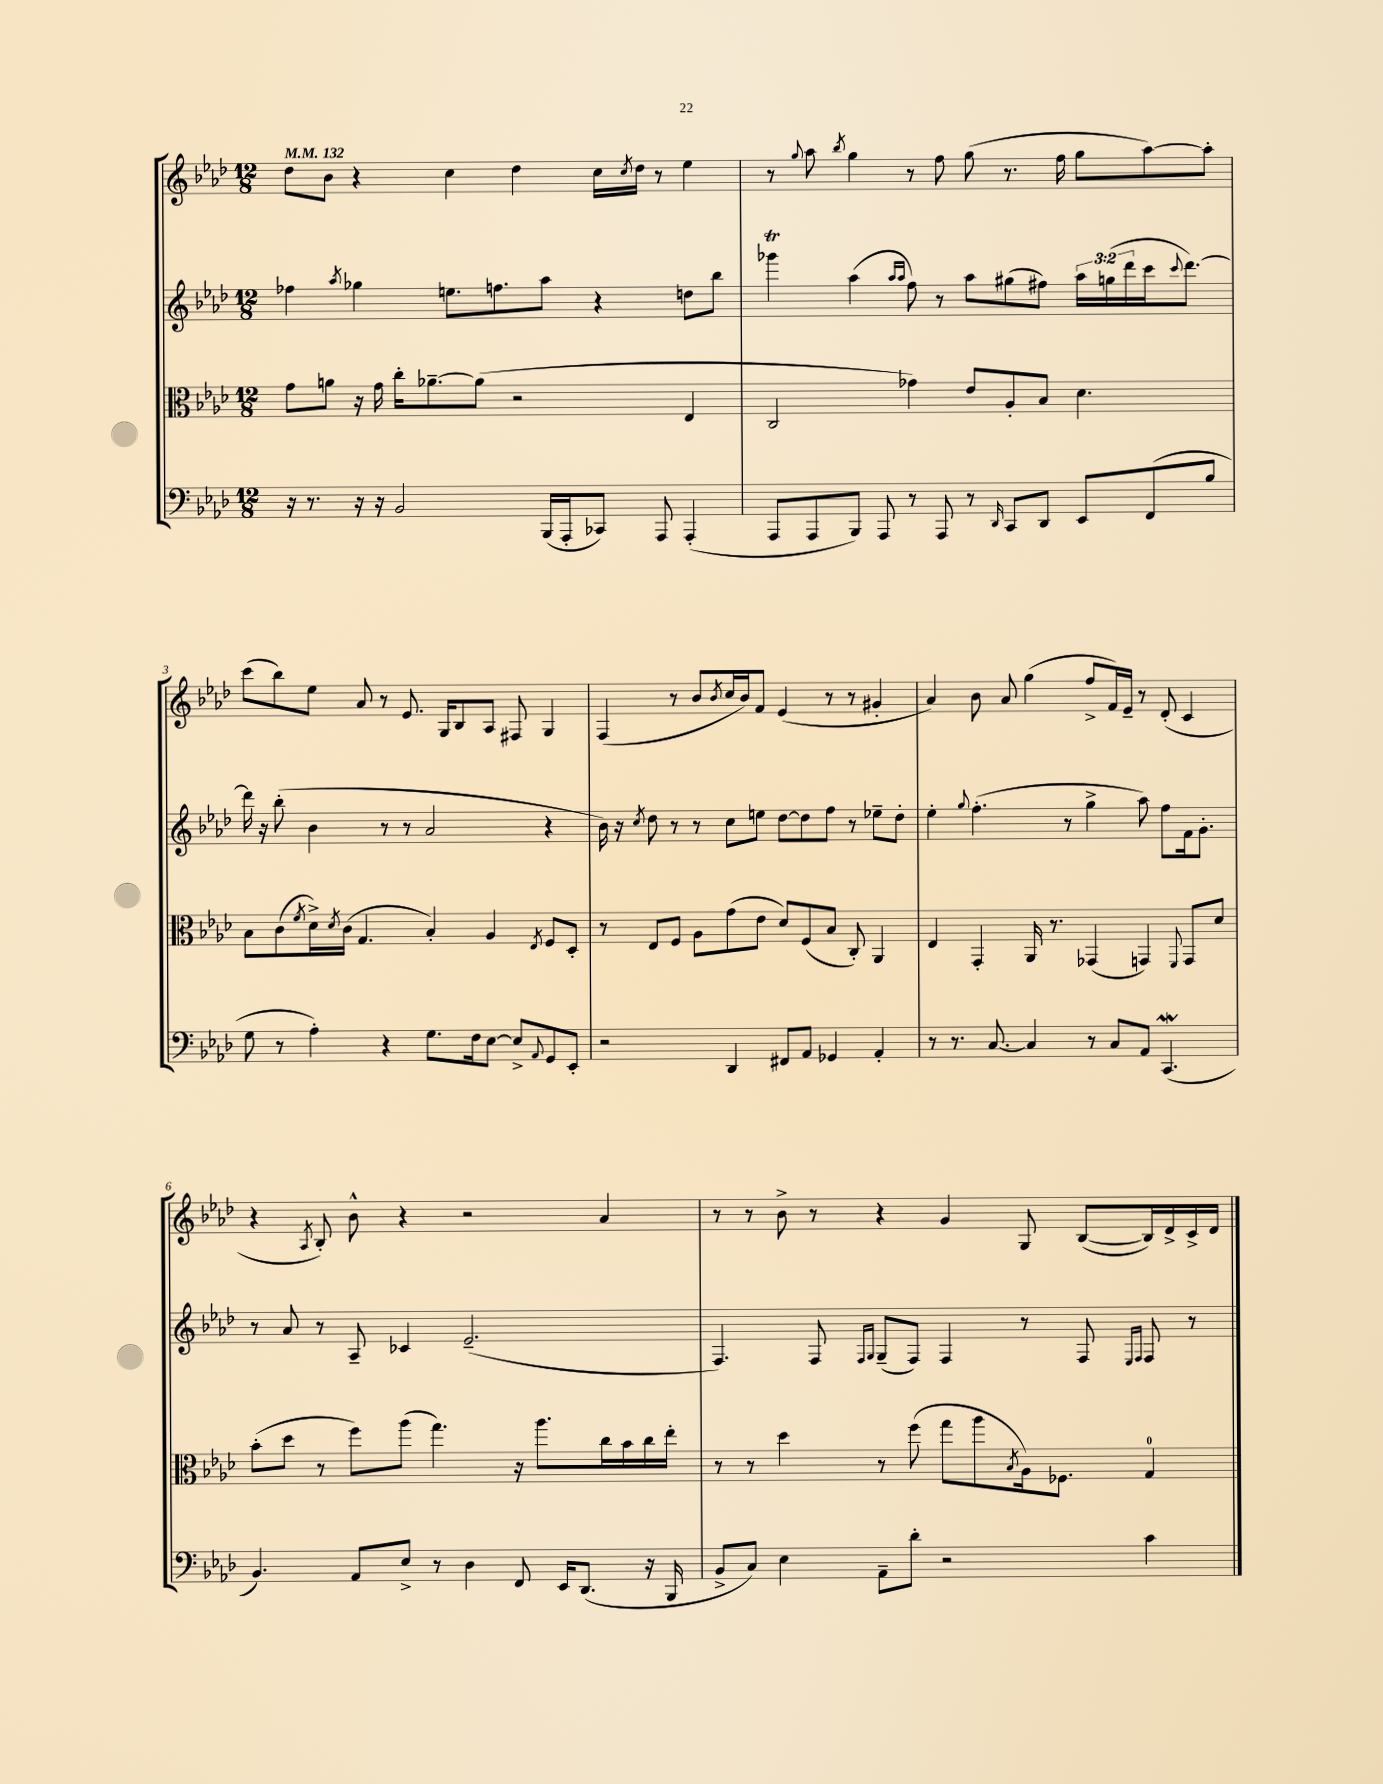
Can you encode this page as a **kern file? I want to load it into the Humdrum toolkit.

**kern	**kern	**kern	**kern
*part4	*part3	*part2	*part1
*staff4	*staff3	*staff2	*staff1
*clefF4	*clefC3	*clefG2	*clefG2
*k[b-e-a-d-]	*k[b-e-a-d-]	*k[b-e-a-d-]	*k[b-e-a-d-]
*M12/8	*M12/8	*M12/8	*M12/8
*MM132	*MM132	*MM132	*MM132
=1	=1	=1	=1
16r	8g\L	4ff-X\	8dd-\L
8.r	.	.	.
.	8an\J	.	8b-\J
.	.	8qaa-/	.
16r	16r	4gg-X\	4r
16r	16g\	.	.
2BB-/	16cc'\KL	.	.
.	[8.a-X~\	.	.
.	.	8.een\L	4cc\
.	(8a-\J]	.	.
.	.	8.ffn\	.
.	2r	.	4dd-\
(16BBB-/LL	.	8aa-\J	.
16AAA-'/J	.	.	.
8CC-X/J)	.	4r	16cc\LL
.	.	.	8qcc/
.	.	.	16dd-\JJ
8AAA-/	.	.	8r
(4AAA-'/	4E-/	8ddn\L	4ee-\
.	.	8bb-\J	.
=2	=2	=2	=2
8AAA-/L	2C/	4ggg-XT\	8r
.	.	.	8qqgg/
8AAA-/	.	.	8aa-\
.	.	.	8qbb-/
8BBB-/J)	.	(4aa-\	4gg\
8AAA-/	.	.	.
.	.	16qqaa-/LL	.
.	.	16qqaa-/JJ	.
8r	4g-X\)	8ff\)	8r
8AAA-/	.	8r	8ff\
8r	8e-/L	8aa-\L	(8gg\
16qqDD-/	.	.	.
8CC/L	8A-'/	(8gg#X\	8.r
8DD-/J	8B-/J	8ff#X\J)	.
.	.	.	16ff\
8EE-/L	4.d-\	24aa-\LL	8gg\L
.	.	(24ggn\	.
.	.	24ddd-\	.
(8FF/	.	16ccc\J	[8aa-\)
.	.	8qqccc/	.
.	.	[8.ddd-\J)	.
8B-/J	.	.	8aa-'\J]
!!LO:LB:g=z
=3	=3	=3	=3
8G\	8B-\L	16ddd-\]	(8ccc\L
.	.	16r	.
8r	(8c\	(8bb-'\	8bb-\)
.	8qf/	.	.
4A-'\)	16d-^\L)	4b-\	8ee-\J
.	8qd-/	.	.
.	(16c\JJ	.	.
.	4.G/	.	8a-/
4r	.	8r	8r
.	.	8r	8.e-/
8.G\L	4B-'/)	2a-/	.
.	.	.	16G/KL
.	.	.	8B-/
16F\k	.	.	.
[8E-\J	4A-/	.	8A-/J
8E-^/L]	.	.	8F#X/
8qqAA-/	8qE-/	.	.
8GG/	8F/L	4r	4G/
8EE-'/J	8D-'/J	.	.
=4	=4	=4	=4
2r	8r	16b-\)	(4F/
.	.	16r	.
.	.	8qcc/	.
.	8E-/L	8dd-\	.
.	8F/J	8r	8r
.	8A-\L	8r	8b-/L
.	.	.	8qb-/
4DD-/	(8g\	8cc\L	16cc/L
.	.	.	16b-/J)
.	8e-\J	8een\J	8f/J
8FF#X/L	8d-/L)	[8dd-\L	(4e-/
8AA-/J	(8F/	8dd-\]	.
4GG-X/	8B-/J	8ff\J	8r
.	8C'/)	8r	8r
4AA-'/	4AA-/	8ee-X~\L	4g#X'/
.	.	8dd-'\J	.
=5	=5	=5	=5
8r	4E-/	4ee-'\	4a-/)
8.r	.	.	.
.	.	8qqgg/	.
.	4GG'/	(4.ff'\	8b-\
[8.C/	.	.	.
.	.	.	8a-/
4C/]	16AA-/	.	(4gg\
.	8.r	.	.
.	.	8r	.
8r	(4GG-X/	4gg^\	8ff^/L
8C/L	.	.	16f/L)
.	.	.	16e-~/JJ
8AA-/J	4GGn/)	8aa-\)	8r
(4.CCW/	.	8ff\L	(8d-'/
.	8qqFF/	.	.
.	8GG/L	16f\k	4c/
.	.	8.g'\J	.
.	8d-/J	.	.
!!LO:LB:g=z
=6	=6	=6	=6
4.BB-/)	(8b-'\L	8r	4r
.	8dd-\J	8a-/	.
.	.	.	8qA-/
.	8r	8r	8B-'/)
8AA-/L	8ff\L)	8A-~/	8b-^^\
8E-^/J	(8aa-\J	4c-X/	4r
8r	4.gg\)	.	.
4D-\	.	(2.e-~/	2r
8FF/	16r	.	.
.	8.aa-\L	.	.
16EE-/KL	.	.	.
(8.DD-/J	.	.	.
.	16cc\L	.	4a-/
.	16b-\	.	.
16r	16cc\	.	.
16BBB-/	16ee-'\JJ	.	.
=7	=7	=7	=7
8BB-^/L	8r	4.F/)	8r
8C/J)	8r	.	8r
4E-\	4dd-\	.	8b-^\
.	.	8F/	8r
.	.	16qqF/LL	.
.	.	16qqG/JJ	.
8AA-~\L	8r	(8G~/L	4r
8d-'\J	(8ff\	8F/J)	.
2r	8gg\L	4F/	4g/
.	8aa-\	.	.
.	8qB-/	.	.
.	16A-\k)	8r	8G/
.	8.F-X\J	.	.
.	.	8F/	([8B-/L
.	.	16qqE-/LL	.
.	.	16qqF/JJ	.
4c\	4G/	8F/	16B-/L])
.	.	.	16d-^/
.	.	8r	16c^/
.	.	.	16d-/JJ
==	==	==	==
*-	*-	*-	*-
